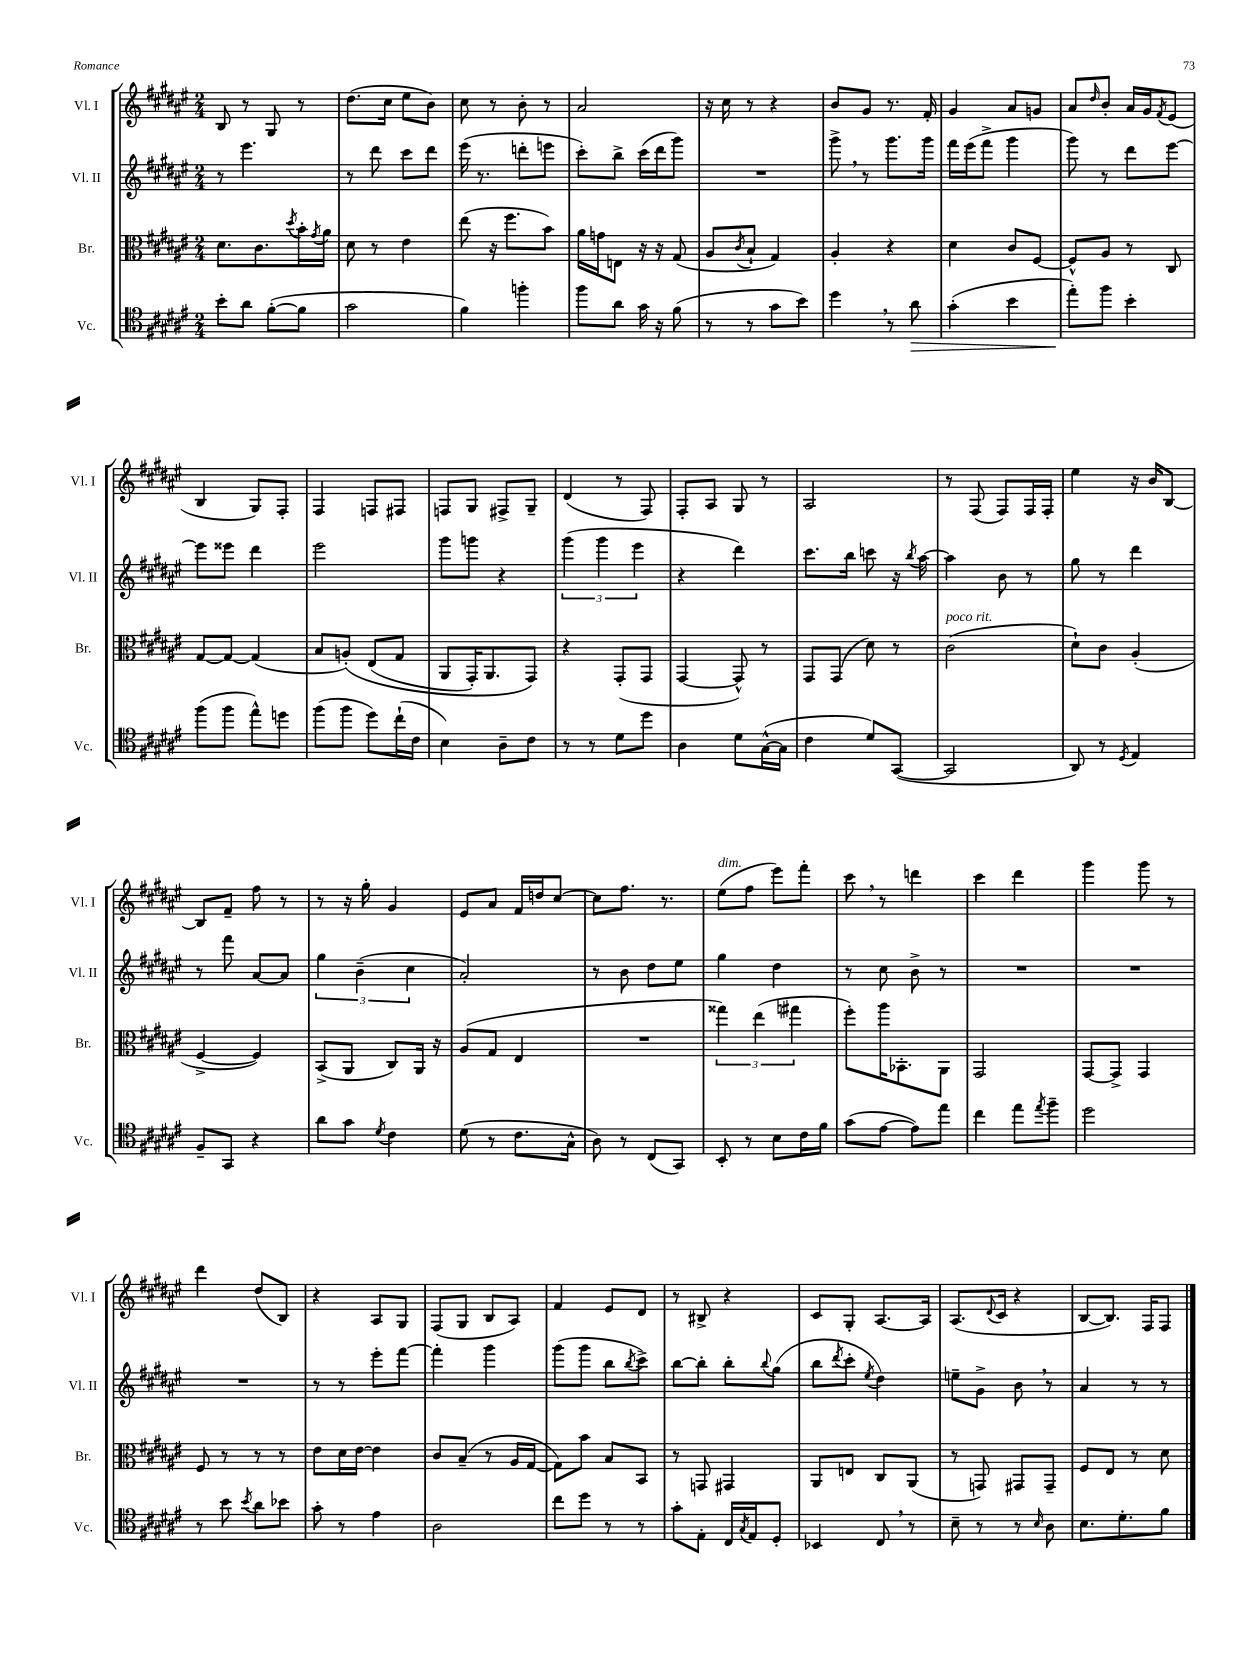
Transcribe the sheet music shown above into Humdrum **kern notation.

**kern	**dynam	**kern	**kern	**kern
*part4	*part4	*part3	*part2	*part1
*staff4	*staff4	*staff3	*staff2	*staff1
*I"Vc.	*	*I"Br.	*I"Vl. II	*I"Vl. I
*I'Vc.	*	*I'Br.	*I'Vl. II	*I'Vl. I
*clefC4	*	*clefC3	*clefG2	*clefG2
*k[f#c#g#d#a#e#]	*	*k[f#c#g#d#a#e#]	*k[f#c#g#d#a#e#]	*k[f#c#g#d#a#e#]
*M2/4	*	*M2/4	*M2/4	*M2/4
=24	=24	=24	=24	=24
8b'\L	.	8.d#\L	8r	8B/
8a#\J	.	.	4.eee#\	8r
.	.	8.c#\	.	.
([8f#'\L	.	.	.	8G#/
.	.	8qdd#/	.	.
8f#\J]	.	16b'\L	.	8r
.	.	8qg#/	.	.
.	.	16a#\JJ	.	.
=25	=25	=25	=25	=25
2g#\	.	8d#\	8r	(8.dd#\L
.	.	8r	8ddd#\	.
.	.	.	.	16cc#\Jk
.	.	4e#\	8ccc#\L	8ee#\L
.	.	.	8ddd#\J	8b\J)
=26	=26	=26	=26	=26
4f#\)	.	(8ee#\	(16eee#\	8cc#\
.	.	.	8.r	.
.	.	16r	.	8r
.	.	8.ff#\L	.	.
4ffn'\	.	.	8dddn'\L	8b'\
.	.	8b\J)	8eeen\J	8r
=27	=27	=27	=27	=27
8ff#\L	.	16a#\LL	8ccc#'\L)	2a#/
.	.	16gn\J	.	.
8a#\J	.	8En\J	8bb^\J	.
16g#\	.	16r	(16ccc#\LL	.
16r	.	16r	16ddd#\J	.
(8f#\	.	(8G#/	8ggg#\J)	.
=28	=28	=28	=28	=28
8r	.	8A#/L	2r	16r
.	.	.	.	16cc#\
.	.	8qc#/	.	.
8r	.	8B`/J	.	8r
8g#\L	.	4G#/)	.	4r
8b\J)	.	.	.	.
=29	=29	=29	=29	=29
4dd#,\	.	4A#'/	8ggg#^,\	8b/L
.	.	.	8r	8g#/J
8r	.	4r	8.ggg#\L	8.r
!	!LO:HP:b	!	!	!
8a#\	>	.	.	.
.	.	.	16ggg#\Jk	16f#'/
=30	=30	=30	=30	=30
(4g#'\	.	4d#\	16fff#\LL	4g#/
.	.	.	(16eee#\J	.
.	.	.	8fff#^\J	.
4b\	.	8c#/L	4ggg#\	8a#/L
.	.	[8F#/J	.	8gn/J
=31	=31	=31	=31	=31
8ee#'\L)	.	8F#^^/L]	8ggg#\)	8a#/L
.	.	.	.	16qqdd#/
8ff#\J	]	8A#/J	8r	8b'/J
4b'\	.	8r	8ddd#\L	16a#/LL
.	.	.	.	16g#/J
.	.	.	.	8qf#/
.	.	8C#/	[8eee#\J	(8e#/J
!!LO:LB:g=z
=32	=32	=32	=32	=32
(8ff#\L	.	[8G#/L	8eee#\L]	4B/
8ff#\J	.	8G#/J_	8eee##X\J	.
8ee#^^\L)	.	(4G#/]	4ddd#\	8G#/L)
8ddn\J	.	.	.	8F#'/J
=33	=33	=33	=33	=33
(8ff#\L	.	8B/L	2eee#\	4F#/
8ff#\J	.	(8An'/J)	.	.
8dd#\L)	.	(8E#/L	.	8Fn/L
(16cc#`\L	.	8G#/J	.	8F#X/J
16c#\JJ	.	.	.	.
=34	=34	=34	=34	=34
4B\)	.	8AA#/L	8ggg#\L	8Fn/L
.	.	16GG#'/K)	8gggn\J	8G#/J
.	.	8.AA#/	.	.
8A#~\L	.	.	4r	8F#X^/L
8c#\J	.	8GG#/J)	.	8G#~/J
=35	=35	=35	=35	=35
8r	.	4r	(6ggg#\	(4d#/
8r	.	.	.	.
.	.	.	6ggg#\	.
8d#\L	.	(8GG#'/L	.	8r
.	.	.	6eee#\	.
8dd#\J	.	8GG#/J	.	8F#/)
=36	=36	=36	=36	=36
4A#\	.	[4GG#/	4r	8F#'/L
.	.	.	.	8A#/J
8d#\L	.	8GG#^^/])	4ddd#\)	8G#/
([16G#^^\L	.	8r	.	8r
16G#\JJ]	.	.	.	.
=37	=37	=37	=37	=37
4c#\	.	8GG#/L	8.ccc#\L	2A#/
.	.	(8GG#/J	.	.
.	.	.	16bb\Jk	.
8d#/L)	.	8d#\)	8cccn\	.
([8GG#/J	.	8r	16r	.
.	.	.	8qbb/	.
.	.	.	[16aa#\	.
=38	=38	=38	=38	=38
!	!	!LO:TX:a:i:t=poco rit.	!	!
2GG#/]	.	(2c#\	4aa#\]	8r
.	.	.	.	(8F#/
.	.	.	8b\	8F#/L)
.	.	.	8r	16F#/L
.	.	.	.	16F#'/JJ
=39	=39	=39	=39	=39
8AA#/)	.	8d#`\L)	8gg#\	4ee#\
8r	.	8c#\J	8r	.
8qD#/	.	.	.	.
4E#/	.	(4A#'/	4ddd#\	16r
.	.	.	.	16b/KL
.	.	.	.	[8B/J
!!LO:LB:g=z
=40	=40	=40	=40	=40
8F#~/L	.	[4F#^/	8r	8B/L]
8GG#/J	.	.	8fff#\	8f#~/J
4r	.	4F#/])	[8a#/L	8ff#\
.	.	.	8a#/J]	8r
=41	=41	=41	=41	=41
8a#\L	.	(8BB^/L	6gg#\	8r
8g#\J	.	8AA#/J	.	16r
.	.	.	(6b~\	.
.	.	.	.	16gg#'\
8qd#/	.	.	.	.
4c#\	.	8C#/L)	.	4g#/
.	.	.	6cc#\	.
.	.	16AA#/Jk	.	.
.	.	16r	.	.
=42	=42	=42	=42	=42
(8d#\	.	(8A#/L	2a#'/)	8e#/L
8r	.	8G#/J	.	8a#/J
8.c#\L	.	4E#/	.	16f#/LL
.	.	.	.	16ddn/J
.	.	.	.	[8cc#/J
16G#^^\Jk	.	.	.	.
=43	=43	=43	=43	=43
8A#\)	.	2r	8r	8cc#\L]
8r	.	.	8b\	8.ff#\J
(8C#/L	.	.	8dd#\L	.
.	.	.	.	8.r
8GG#/J)	.	.	8ee#\J	.
=44	=44	=44	=44	=44
!	!	!	!	!LO:TX:a:i:t=dim.
8BB'/	.	6gg##X\)	4gg#\	(8ee#\L
8r	.	.	.	8ff#\J
.	.	(6ee#\	.	.
8B\L	.	.	4dd#\	8eee#\L)
.	.	6gg#X\	.	.
16c#\L	.	.	.	8fff#'\J
16f#\JJ	.	.	.	.
=45	=45	=45	=45	=45
(8g#\L	.	8ff#'\L)	8r	8ccc#,\
[8e#\J	.	16aa#\K	8cc#\	8r
.	.	8.BB-X'\	.	.
8e#\L])	.	.	8b^\	4dddn\
8ee#\J	.	8AA#\J	8r	.
=46	=46	=46	=46	=46
4cc#\	.	2GG#/	2r	4ccc#\
8ee#\L	.	.	.	4ddd#\
8qee#/	.	.	.	.
8ff#~\J	.	.	.	.
=47	=47	=47	=47	=47
2dd#\	.	[8GG#/L	2r	4ggg#\
.	.	8GG#^/J]	.	.
.	.	4GG#/	.	8ggg#\
.	.	.	.	8r
!!LO:LB:g=z
=48	=48	=48	=48	=48
8r	.	8F#/	2r	4ddd#\
8b\	.	8r	.	.
8qb/	.	.	.	.
8a#\L	.	8r	.	(8dd#/L
8b-X\J	.	8r	.	8B/J)
=49	=49	=49	=49	=49
8g#'\	.	8e#\L	8r	4r
8r	.	16d#\L	8r	.
.	.	[16e#\JJ	.	.
4e#\	.	4e#\]	8eee#'\L	8A#/L
.	.	.	[8fff#\J	8G#/J
=50	=50	=50	=50	=50
2A#\	.	8c#/L	4fff#'\]	(8F#/L
.	.	(8B~/J	.	8G#/J
.	.	8r	4ggg#\	8B/L
.	.	16A#/LL	.	8A#/J)
.	.	[16G#/JJ	.	.
=51	=51	=51	=51	=51
8cc#\L	.	8G#\L])	(8ggg#\L	4f#/
8dd#\J	.	8b\J	8ggg#\J	.
8r	.	8B/L	8bb\L	8e#/L
.	.	.	8qbb/	.
8r	.	8BB/J	8ccc#^\J)	8d#/J
=52	=52	=52	=52	=52
8g#'\L	.	8r	[8bb\L	8r
8E#'\J	.	8GGn/	8bb'\J]	8B#X^/
16C#/LL	.	4GG#X/	8bb'\L	4r
8qG#/	.	.	.	.
16E#/J	.	.	.	.
.	.	.	8qqbb/	.
8D#'/J	.	.	(8gg#\J	.
=53	=53	=53	=53	=53
4BB-X/	.	8AA#/L	8bb\L	8c#/L
.	.	.	8qddd#/	.
.	.	8En/J	8ccc#'\J	8G#'/J
.	.	.	8qee#/	.
8C#,/	.	8C#/L	4dd#\)	[8.A#/L
8r	.	(8AA#/J	.	.
.	.	.	.	16A#/Jk]
=54	=54	=54	=54	=54
8B~\	.	8r	8een~\L	(8.A#/L
8r	.	8GGn/)	8g#^\J	.
.	.	.	.	8qqd#/
.	.	.	.	16c#/Jk
8r	.	8GG#X/L	8b,\	4r
16qqB/	.	.	.	.
8A#\	.	8GG#~/J	8r	.
=55	=55	=55	=55	=55
8.B\L	.	8F#/L	4a#/	[8B/L
.	.	8E#/J	.	8.B/J])
8.d#'\	.	.	.	.
.	.	8r	8r	.
.	.	.	.	16F#/KL
8f#\J	.	8d#\	8r	8F#/J
==	==	==	==	==
*-	*-	*-	*-	*-
